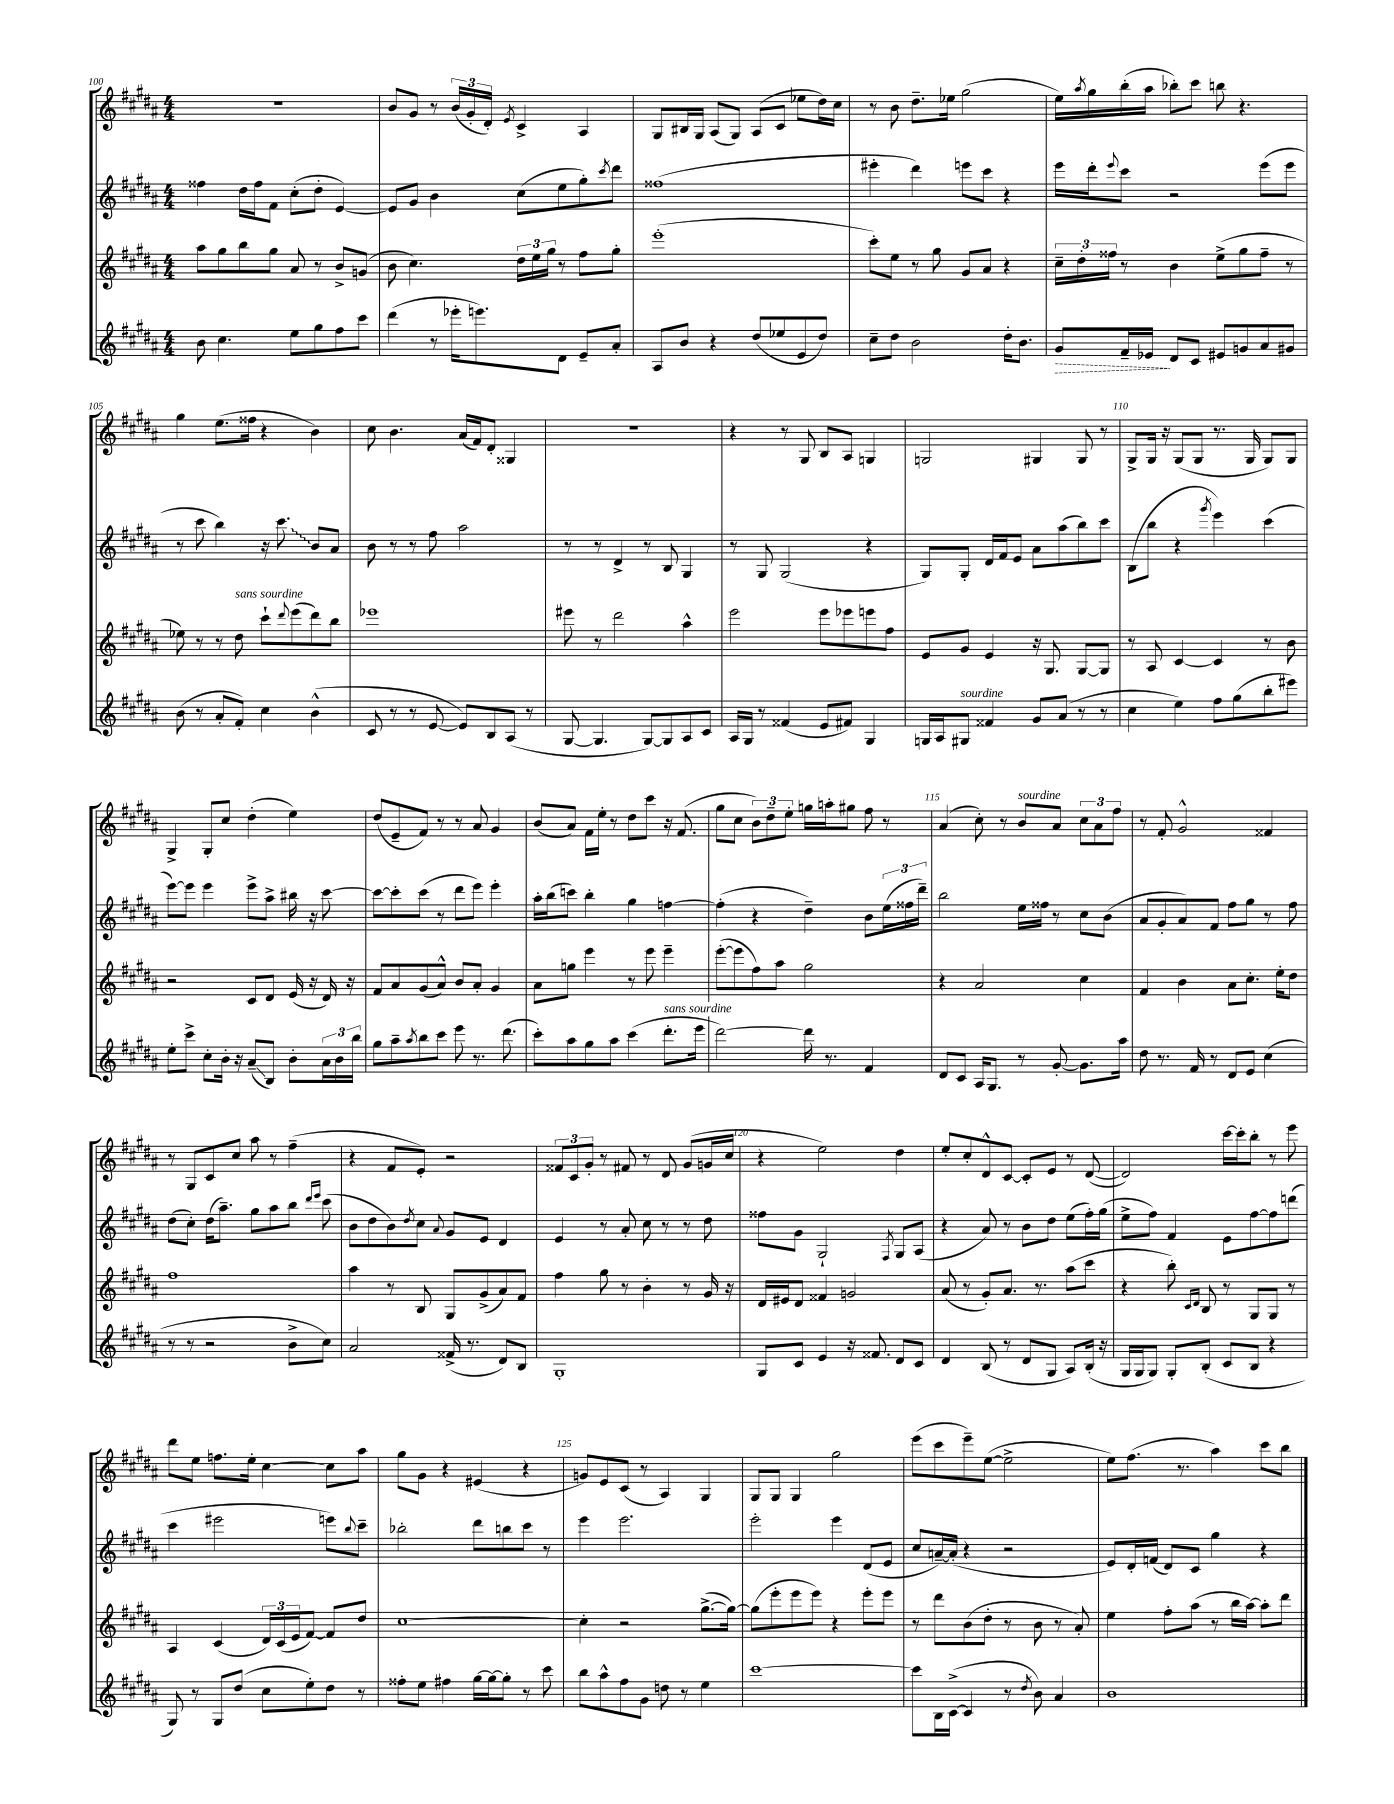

**kern	**kern	**kern	**kern
*staff4	*staff3	*staff2	*staff1
*clefG2	*clefG2	*clefG2	*clefG2
*k[f#c#g#d#a#]	*k[f#c#g#d#a#]	*k[f#c#g#d#a#]	*k[f#c#g#d#a#]
*M4/4	*M4/4	*M4/4	*M4/4
8b\	8aa#\L	4ff##\	1r
4.cc#\	8gg#\	.	.
.	8bb\	16dd#\LL	.
.	.	16ff##\J	.
.	8gg#\J	8f#\J	.
8ee\L	8a#/	(8cc#'\L	.
8gg#\	8r	8dd#'\J	.
8ff#\	8b^/L	[4e/)	.
8ccc#\J	(8g/J	.	.
=	=	=	=
(4ddd#\	8b\	8e/]L	8b/L
.	4.cc#\)	8g#/J	8g#/J
8r	.	4b\	8r
16eee-'\LK	.	.	(24b/LL
.	.	.	24g#'/
8.eee\)	.	.	.
.	.	.	24d#'/JJ)
.	.	.	8qe/
.	24dd#\LL	(8cc#\L	4c#^/
.	24ee\	.	.
.	24gg#\JJ	.	.
8d#\J	8r	8ee\	.
8e~/L	8ff#\L	8gg#'\)	4A#/
.	.	8qccc#/	.
8a#'/J	8gg#'\J	8ddd#\J	.
=	=	=	=
8A#/L	(1eee'	(1ff##	8G#/L
8b/J	.	.	16B#/L
.	.	.	16G#/JJ
4r	.	.	(8A#/L
.	.	.	8G#/J)
(8dd#/L	.	.	(8A#/L
8ee-/	.	.	8c#/J
8e/	.	.	8ee-\L
8dd#/J)	.	.	16dd#\L)
.	.	.	16cc#\JJ
=	=	=	=
8cc#~\L	8ccc#'\L)	4eee#'\	8r
8dd#\J	8ee\J	.	8b\
2b\	8r	4ddd#\)	8.dd#~\L
.	8gg#\	.	.
.	.	.	16ee-\Jk
.	8g#/L	8eee\L	(2gg#\
.	8a#/J	8ccc#\J	.
16dd#'\LK	4r	4r	.
8.b\J	.	.	.
=	=	=	=
8g#/L	24cc#~\LL	16eee\LL	16ee\LL)
.	24dd#'\	.	.
.	.	.	8qaa#/
.	.	16ddd#'\J	16gg#\
.	24ff##\JJ	.	.
.	.	8qqeee/	.
16f#~/L	8r	8ccc#\J	(16bb'\
16e-/JJ	.	.	16aa#\JJ
8d#/L	4b\	2r	8bb-'\L)
8c#/J	.	.	8ccc#\J
8e#/L	(8ee^\L	.	8bb\
8g/	8gg#\	.	4.r
8a#/	8ff##~\J	(8eee\L	.
8g#/J	8r	8eee\J	.
=	=	=	=
(8b\	8ee-\)	8r	4gg#\
8r	8r	8ccc#\	.
8a#'/L	8r	4bb\)	(8.ee\L
8f#'/J)	8dd#\	.	.
.	.	.	16ff##\Jk
4cc#\	8ccc#`\L	16r	4r
.	.	8.ccc#\	.
.	8qqddd#/	.	.
.	(8eee\	.	.
(4b^^\	8ddd#\)	8b/L	4b\)
.	8bb\J	8a#/J	.
=	=	=	=
8c#/	1eee-	8b\	8cc#\
8r	.	8r	4.b\
8r	.	8r	.
[8e/	.	8ff#\	.
8e/]L)	.	2aa#\	(16a#/LL
.	.	.	16f#/J)
8B/	.	.	8d#'/J
(8A#/J	.	.	4G##/
8r	.	.	.
=	=	=	=
[8G#/	8eee#\	8r	1r
4.G#/]	8r	8r	.
.	2ddd#\	4d#^/	.
[8G#/L)	.	8r	.
8G#/]	.	8B/	.
8A#/	4aa#^^\	4G#/	.
8c#/J	.	.	.
=	=	=	=
16A#/LL	2eee\	8r	4r
16G#/JJ	.	.	.
8r	.	8G#/	.
(4f##/	.	(2G#/	8r
.	.	.	8G#/
8e/L	8eee\L	.	8B/L
8f#/J)	8eee-\	.	8A#/J
4G#/	8eee\	4r	4G/
.	8ff#\J	.	.
=	=	=	=
16G/LL	8e/L	8G#/L)	2G/
16A#/J	.	.	.
8G#/J	8g#/J	8G#'/J	.
4f##/	4e/	16d#/LL	.
.	.	16f#/J	.
.	.	8e/J	.
8g#/L	16r	8a#\L	4G#/
.	8.G#/	.	.
(8a#/J	.	(8aa#\	.
8r	[8G#/L	8bb\)	8G#/
8r	8G#/]J	8ccc#\J	8r
=	=	=	=
4cc#\	8r	(8B\L	8G#^/L
.	8A#/	8bb\J	16G#/Jk
.	.	.	16r
4ee\)	[4c#/	4r	(8G#/L
.	.	.	8G#/J
.	.	8qggg#/	.
8ff#\L	4c#/]	4eee\)	8.r
(8gg#\	.	.	.
.	.	.	16G#/
8bb'\	8r	(4ccc#\	8G#/L)
8eee#\J)	8b\	.	8G#/J
=	=	=	=
8ee'\L	2r	[8eee\L)	4G#^/
8ccc#^\J	.	8eee\]J	.
8cc#'\L	.	4eee\	8G#'/L
16b'\Jk	.	.	8cc#/J
16r	.	.	.
(8a#~/L	8c#/L	8eee^\L	(4dd#'\
8B/J)	8d#/J	8aa#^\J	.
8b'\L	(16e/	16bb#\	4ee\)
.	16r	16r	.
24a#\L	16d#/)	[8ccc#\	.
24b\	.	.	.
.	16r	.	.
24bb\JJ	.	.	.
=	=	=	=
8gg#\L	8f#/L	8ccc#\_L	(8dd#/L
8aa#~\	8a#/	8ccc#'\]	8e~/
8qaa#/	.	.	.
8bb\	(8g#/	(8ccc#\J	8f#/J)
8ccc#\J	8a#^^/J)	8r	8r
8eee\	8b/L	8ddd#\L	8r
8.r	8a#'/J	8eee\J)	8a#/
.	4g#/	4eee'\	4g#/
(8.ddd#\	.	.	.
=	=	=	=
8ccc#'\L)	8a#\L	16aa#'\LL	(8b/L
.	.	(16bb\J	.
8aa#\	8gg\J	8ccc\J)	8a#/J)
8gg#\	4eee\	4bb'\	16f#\LL
.	.	.	16ee'\JJ
8aa#\J	.	.	8r
(4ccc#\	8r	4gg#\	8dd#\L
.	8eee\	.	8ccc#\J
8.ddd#'\L	4eee~\	[4ff\	16r
.	.	.	(8.f#/
16eee\Jk	.	.	.
=	=	=	=
[2ddd#\)	([8eee'\L	(4ff'\]	8gg#\L
.	8eee\]	.	8cc#\J
.	8ff#\)	4r	12b\L)
.	.	.	12dd#~\
.	8aa#\J	.	.
.	.	.	12ee'\J
16ddd#\]	2gg#\	4dd#~\)	16gg\LL
8.r	.	.	16aa'\J
.	.	.	8gg#\J
4f#/	.	8b\L	8ff#\
.	.	(24ee\L	8r
.	.	24ff##\	.
.	.	24ddd#~\JJ)	.
=	=	=	=
8d#/L	4r	2bb\	(4a#/
8c#/J	.	.	.
16A#/LK	2a#/	.	8cc#'\)
8.G#/J	.	.	.
.	.	.	8r
8r	.	16ee\LL	8b/L
.	.	16ff##\JJ	.
[8g#'/	.	8r	8a#/J
8.g#\]L	4cc#\	8cc#\L	12cc#\L
.	.	.	12a#\
.	.	(8b\J	.
.	.	.	12ff#\J
16aa#\Jk	.	.	.
=	=	=	=
8dd#\	4f#/	8a#/L	8r
8.r	.	8g#'/	8f#'/
.	4b\	8a#/)	2g#^^/
16f#/	.	.	.
8r	.	8f#/J	.
8d#/L	8a#\L	8ff#\L	.
8e/J	8.cc#'\J	8gg#\J	.
(4cc#\	.	8r	4f##/
.	16ee'\LK	.	.
.	8dd#\J	8ff#\	.
=	=	=	=
8r	1ff#	(8dd#\L	8r
8r	.	8cc#'\J)	8G#/L
2r	.	(16dd#\LK	8c#/
.	.	8.aa#~\J)	.
.	.	.	8cc#/J
.	.	8gg#\L	8aa#\
.	.	8aa#\	8r
8b^\L	.	8bb\J	(4ff#~\
.	.	16qqddd#/LL	.
.	.	16qqeee/JJ	.
8cc#\J)	.	(8ccc#\	.
=	=	=	=
2a#/	4aa#\	8b\L	4r
.	.	8dd#\	.
.	8r	8b\)	8f#/L
.	.	8qdd#/	.
.	8B/	8cc#\J	8e'/J)
.	.	8qqa#/	.
(16f##^/	8G#/L	8g#/L	2r
8.r	.	.	.
.	(8g#^/	8e/J	.
8d#/L)	8a#/)	4d#/	.
8B/J	8f#/J	.	.
=	=	=	=
1G#'	4ff#\	4e/	12f##/L
.	.	.	12c#/
.	.	.	12g#'/J
.	8gg#\	8r	8r
.	8r	8a#'/	8f#/
.	4b'\	8cc#\	8r
.	.	8r	8d#/
.	8r	8r	(8g#/L
.	16g#/	8dd#\	16g/L
.	16r	.	16cc#/JJ
=	=	=	=
8G#/L	16d#/LL	8ff##\L	4r
.	16e#/J	.	.
8c#/J	8d#/J	8g#\J	.
4e/	4f##/	2G#`/	2ee\)
16r	2g/	.	.
8.f##/	.	.	.
.	.	8qF#/	.
8d#/L	.	8G#/L	4dd#\
8c#/J	.	(8A#/J	.
=	=	=	=
4d#/	(8a#/	4r	8ee'/L
.	8r	.	8cc#'/
(8B/	8g#'/L)	8a#/)	8d#^^/
8r	8.a#/J	8r	[8c#/J
8d#/L	.	8b\L	8c#'/]L
.	8.r	.	.
8G#/J	.	8dd#\J	8e/J
8A#/L)	(8aa#\L	(8ee\L	8r
(16B'/Jk	8ccc#\J	16ff#'\L)	([8d#/
16r	.	(16gg#\JJ	.
=	=	=	=
16G#/LL	4r	8ee^\L	2d#/])
16G#/J	.	.	.
8G#/J)	.	8ff#\J)	.
8G#'/L	8bb'\)	4f#/	.
.	16qqc#/LL	.	.
.	16qqd#/JJ	.	.
(8B'/J	8B/	.	.
8c#/L	8r	8e\L	[16ccc#\LL
.	.	.	16ccc#'\]J
8B/J	8G#/L	[8ff#\	8bb'\J
4r	8G#/J	8ff#\]	8r
.	8r	(8ddd\J	8eee\
=	=	=	=
8G#/)	4A#/	4ccc#\	8ddd#\L
8r	.	.	8ee\J
8G#/L	(4c#/	2eee#\	8.ff\L
(8dd#/J	.	.	.
.	.	.	16ee'\Jk
8cc#\L	24d#/LL)	.	[4cc#\
.	(24c#/	.	.
.	24e/J	.	.
8ee'\)	[8f#/J)	.	.
8dd#\J	8f#/]L	8eee\L)	8cc#\]L
.	.	8qqbb/	.
8r	8dd#/J	8ccc#~\J	8aa#\J
=	=	=	=
8ff##'\L	[1cc#	2bb-'\	8gg#\L
8ee\J	.	.	8g#\J
4ff#\	.	.	4r
[16gg#\LL	.	8ddd#\L	(4e#/
16gg#\_J	.	.	.
8gg#'\]J	.	8bb\	.
8r	.	8ccc#\J	4r
8ccc#\	.	8r	.
=	=	=	=
8bb\L	4cc#'\]	4eee\	8g/L)
8aa#^^\	.	.	8e/
8ff#\	2r	2.eee\	(8c#/J
8g#\J	.	.	8r
8dd\	.	.	4A#/)
8r	.	.	.
4ee\	([8.gg#^\L	.	4G#/
.	16gg#\_Jk)	.	.
=	=	=	=
[1ccc#	(8gg#\]L	2eee'\	8G#/L
.	8eee'\	.	8G#/J
.	8eee\	.	4G#/
.	8eee\J)	.	.
.	4r	4eee\	2gg#\
.	8eee'\L	(8d#/L	.
.	8eee\J	8e/J	.
=	=	=	=
8ccc#\]L	8r	8cc#/L	(8eee\L
16B\L	8ddd#\L	[16a~/L)	8ccc#\
([16c#^\JJ	.	(16a'/]JJ	.
4c#/]	(8b\	4r	8eee~\)
.	8dd#'\J	.	([8ee\J
8r	8r	2r	2ee^\]
8qdd#/	.	.	.
8b\)	8b\	.	.
4a#/	8r	.	.
.	8a#'/)	.	.
=	=	=	=
1b	4ee\	8e/L)	8ee\L)
.	.	16d#'/L	(8.ff#\J
.	.	(16f/JJ	.
.	8ff#'\L	8d#/L)	.
.	.	.	8.r
.	(8aa#\J	8c#/J	.
.	8r	4gg#\	4aa#\)
.	16bb\LL	.	.
.	[16aa#\JJ)	.	.
.	8aa#'\]L	4r	8ccc#\L
.	8ddd#\J	.	8bb\J
==	==	==	==
*-	*-	*-	*-
